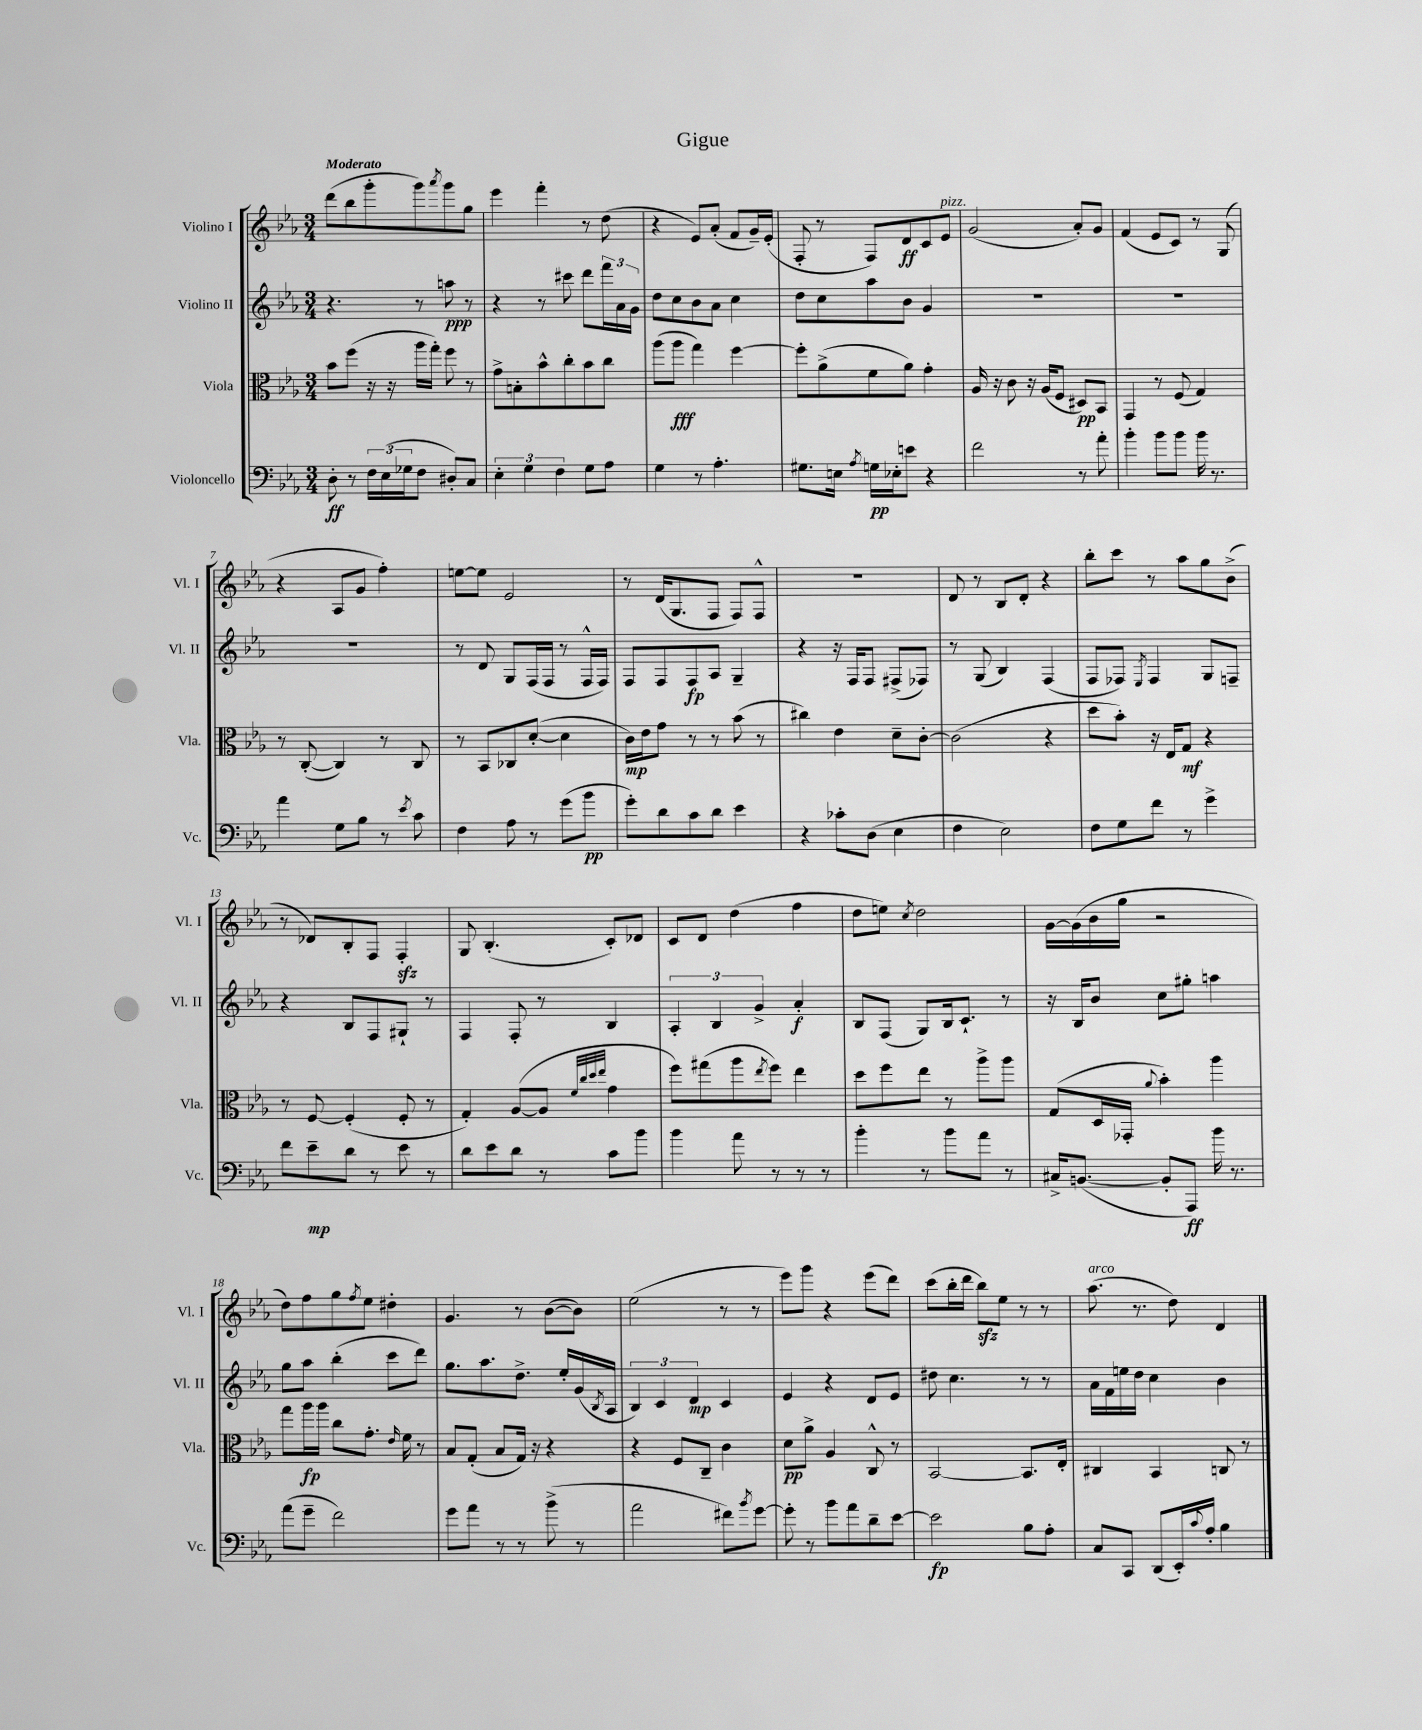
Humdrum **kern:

**kern	**dynam	**kern	**dynam	**kern	**dynam	**kern	**dynam
*part4	*part4	*part3	*part3	*part2	*part2	*part1	*part1
*staff4	*staff4	*staff3	*staff3	*staff2	*staff2	*staff1	*staff1
*I"Violoncello	*	*I"Viola	*	*I"Violino II	*	*I"Violino I	*
*I'Vc.	*	*I'Vla.	*	*I'Vl. II	*	*I'Vl. I	*
*clefF4	*	*clefC3	*	*clefG2	*	*clefG2	*
*k[b-e-a-]	*	*k[b-e-a-]	*	*k[b-e-a-]	*	*k[b-e-a-]	*
*M3/4	*	*M3/4	*	*M3/4	*	*M3/4	*
=1	=1	=1	=1	=1	=1	=1	=1
!	!	!	!	!	!	!LO:TX:a:B:t=Moderato	!
8D'\	ff	8b-\L	.	4.r	.	(8ddd\L	.
8r	.	(8ff\J	.	.	.	8bb-\	.
24F\LL	.	16r	.	.	.	8ggg'\	.
(24E-\	.	.	.	.	.	.	.
.	.	16r	.	.	.	.	.
24G-X\J	.	.	.	.	.	.	.
8F\J	.	16aa-\LL	.	8r	.	8ggg\)	.
.	.	16gg'\JJ)	.	.	.	.	.
.	.	.	.	.	.	8qaaa-/	.
8D#X'/L)	.	8ff\	.	8aan\	ppp	8ggg\	.
8C/J	.	8r	.	8r	.	8gg\J	.
=2	=2	=2	=2	=2	=2	=2	=2
6E-'\	.	8g^\L	.	4r	.	4eee-\	.
.	.	8Bn'\	.	.	.	.	.
6G\	.	.	.	.	.	.	.
.	.	8b-^^\	.	8r	.	4fff'\	.
6F\	.	.	.	.	.	.	.
.	.	8cc'\	.	8ccc#X\	.	.	.
8G\L	.	8b-\	.	8ddd\L	.	8r	.
8A-\J	.	8cc\J	.	24fff\L	.	(8dd\	.
.	.	.	.	24a-\	.	.	.
.	.	.	.	24g\JJ	.	.	.
=3	=3	=3	=3	=3	=3	=3	=3
4G\	.	(8aa-\L	.	8dd\L	.	4r	.
.	.	8aa-\J	fff	8cc\	.	.	.
8r	.	4gg\)	.	8b-\	.	8e-/L)	.
4.A-'\	.	.	.	8a-\J	.	(8a-'/J	.
.	.	[4ff\	.	4cc\	.	8f/L	.
.	.	.	.	.	.	16g~/L)	.
.	.	.	.	.	.	(16e-'/JJ	.
=4	=4	=4	=4	=4	=4	=4	=4
8.G#X\L	.	8ff'\L]	.	8dd\L	.	8F'/	.
.	.	(8a-^\	.	8cc\	.	8r	.
16En\Jk	.	.	.	.	.	.	.
8qA-/	.	.	.	.	.	.	.
16Gn\LL	pp	8f\	.	8aa-\	.	8F/L)	.
16E-X'\J	.	.	.	.	.	.	.
8en\J	.	8a-\J)	.	8b-\J	.	8d/	ff
4r	.	4g'\	.	4g/	.	8c/	.
!	!	!	!	!	!	!LO:TX:a:i:t=pizz.	!
.	.	.	.	.	.	8e-/J	.
=5	=5	=5	=5	=5	=5	=5	=5
2f\	.	16A-/	.	2.r	.	(2g/	.
.	.	16r	.	.	.	.	.
.	.	8c\	.	.	.	.	.
.	.	16r	.	.	.	.	.
.	.	(16A-/KL	.	.	.	.	.
.	.	8F/J	.	.	.	.	.
8r	.	8D#X/L)	pp	.	.	8a-'/L)	.
8a-'\	.	8BB-/J	.	.	.	8g/J	.
=6	=6	=6	=6	=6	=6	=6	=6
4b-'\	.	4GG/	.	2.r	.	(4f/	.
8b-\L	.	8r	.	.	.	8e-/L	.
8b-\J	.	(8F/	.	.	.	8c/J)	.
16b-\	.	4G/)	.	.	.	8r	.
8.r	.	.	.	.	.	.	.
.	.	.	.	.	.	(8G/	.
!!LO:LB:g=z
=7	=7	=7	=7	=7	=7	=7	=7
4a-\	.	8r	.	2.r	.	4r	.
.	.	([8C'/	.	.	.	.	.
8G\L	.	4C/])	.	.	.	8A-/L	.
8B-\J	.	.	.	.	.	8g/J	.
8r	.	8r	.	.	.	4ff'\)	.
8qe-/	.	.	.	.	.	.	.
8c\	.	8C/	.	.	.	.	.
=8	=8	=8	=8	=8	=8	=8	=8
4F\	.	8r	.	8r	.	[8een\L	.
.	.	8BB-/L	.	8d/	.	8ee\J]	.
8A-\	.	8C-X/	.	8G/L	.	2e-/	.
8r	.	([8d'/J	.	(16F/L	.	.	.
.	.	.	.	16F/JJ	.	.	.
(8g\L	.	4d\]	.	8r	.	.	.
8b-\J	pp	.	.	16F^^/LL	.	.	.
.	.	.	.	16F/JJ)	.	.	.
=9	=9	=9	=9	=9	=9	=9	=9
8g'\L)	.	16c\LL)	mp	8F/L	.	8r	.
.	.	16e-\J	.	.	.	.	.
8d\	.	8g\J	.	8F/	.	(16d/KL	.
.	.	.	.	.	.	8.G/	.
8c\	.	8r	.	8F/	fp	.	.
8d\J	.	8r	.	8A-/J	.	8F/J	.
4e-\	.	(8b-\	.	4G~/	.	8F/L)	.
.	.	8r	.	.	.	8F^^/J	.
=10	=10	=10	=10	=10	=10	=10	=10
4r	.	4cc#X\)	.	4r	.	2.r	.
8c-X'\L	.	4e-\	.	16r	.	.	.
.	.	.	.	16F/KL	.	.	.
(8D\J	.	.	.	8F/J	.	.	.
4E-\	.	8d~\L	.	(8F#X^/L	.	.	.
.	.	[8c'\J	.	8F-X/J)	.	.	.
=11	=11	=11	=11	=11	=11	=11	=11
4F\	.	(2c\]	.	8r	.	8d/	.
.	.	.	.	(8G/	.	8r	.
2E-\)	.	.	.	4B-/)	.	8B-/L	.
.	.	.	.	.	.	8d'/J	.
.	.	4r	.	(4F/	.	4r	.
=12	=12	=12	=12	=12	=12	=12	=12
8F\L	.	8dd\L	.	8F/L	.	8bb-'\L	.
8G\	.	8b-'\J)	.	8F-X/J)	.	8ccc\J	.
.	.	.	.	8qE-/	.	.	.
8f\J	.	16r	.	4F-/	.	8r	.
.	.	16E-/KL	.	.	.	.	.
8r	.	8G/J	mf	.	.	8aa-\L	.
4g^\	.	4r	.	8G/L	.	8gg\	.
.	.	.	.	8Fn~/J	.	(8b-^\J	.
!!LO:LB:g=z
=13	=13	=13	=13	=13	=13	=13	=13
8f\L	.	8r	.	4r	.	8r	.
8e-~\	mp	[8F/	.	.	.	8d-X/L)	.
8d\J	.	(4F'/]	.	8B-/L	.	8B-'/	.
8r	.	.	.	8F/	.	8F/J	.
8e-\	.	8F'/	.	8G#X`/J	.	4Fzz'/	.
8r	.	8r	.	8r	.	.	.
=14	=14	=14	=14	=14	=14	=14	=14
8d\L	.	4G'/)	.	4F/	.	8G/	.
8e-\	.	.	.	.	.	(4.B-'/	.
8d\J	.	([8A-/L	.	8F'/	.	.	.
8r	.	8A-/J]	.	8r	.	.	.
.	.	32qqf/LLL	.	.	.	.	.
.	.	32qqcc/	.	.	.	.	.
.	.	32qqdd/	.	.	.	.	.
.	.	32qqee-/JJJ	.	.	.	.	.
8c\L	.	4g\	.	4B-/	.	8c'/L)	.
8b-\J	.	.	.	.	.	8d-X/J	.
=15	=15	=15	=15	=15	=15	=15	=15
4b-\	.	8ff\L)	.	6A-'/	.	8c/L	.
.	.	(8gg#X\	.	.	.	8d/J	.
.	.	.	.	6B-/	.	.	.
8a-\	.	8aa-\	.	.	.	(4dd\	.
.	.	.	.	6g^/	.	.	.
.	.	8qee-/	.	.	.	.	.
8r	.	8ff\J)	.	.	.	.	.
8r	.	4ee-\	.	4a-'/	f	4ff\	.
8r	.	.	.	.	.	.	.
=16	=16	=16	=16	=16	=16	=16	=16
4b-'\	.	8dd\L	.	8B-/L	.	8dd\L	.
.	.	8ff\	.	(8F/J	.	8een\J)	.
.	.	.	.	.	.	8qcc/	.
8r	.	8ee-\J	.	8G/L)	.	2dd\	.
8b-\L	.	8r	.	16B-/k	.	.	.
.	.	.	.	8.c`/J	.	.	.
8a-\J	.	8aa-^\L	.	.	.	.	.
8r	.	8aa-\J	.	8r	.	.	.
=17	=17	=17	=17	=17	=17	=17	=17
16C#X^/KL	.	(8G/L	.	16r	.	[16g\LL	.
([8.BBn/J	.	.	.	16B-/KL	.	(16g\]	.
.	.	16D/L	.	8b-/J	.	16b-\	.
.	.	16GG-X'/JJ	.	.	.	16gg\JJ	.
.	.	8qqa-/	.	.	.	.	.
8BB'/L]	.	4b-'\)	.	8cc\L	.	2r	.
8AAA-/J)	ff	.	.	8gg#X'\J	.	.	.
16b-\	.	4aa-\	.	4aan\	.	.	.
8.r	.	.	.	.	.	.	.
!!LO:LB:g=z
=18	=18	=18	=18	=18	=18	=18	=18
(8a-\L	.	8gg\L	.	8gg\L	.	8dd\L)	.
8g~\J	.	16aa-\L	fp	8aa-\J	.	8ff\	.
.	.	16aa-\JJ	.	.	.	.	.
2f\)	.	8cc\L	.	(4bb-'\	.	8gg\	.
.	.	.	.	.	.	8qff/	.
.	.	8.g'\J	.	.	.	8ee-\J	.
.	.	.	.	8ccc\L	.	4dd#X'\	.
.	.	16qqe-/	.	.	.	.	.
.	.	16f\	.	.	.	.	.
.	.	8r	.	8ddd\J)	.	.	.
=19	=19	=19	=19	=19	=19	=19	=19
8g\L	.	8B-/L	.	8.gg\L	.	4.g/	.
8a-\J	.	(8G'/J	.	.	.	.	.
.	.	.	.	8.aa-\	.	.	.
8r	.	8B-/L	.	.	.	.	.
8r	.	16G/Jk)	.	8.dd^\J	.	8r	.
.	.	16r	.	.	.	.	.
(8b-^\	.	4r	.	.	.	([8b-\L	.
.	.	.	.	16ee-'/LL	.	.	.
8r	.	.	.	(16g/	.	8b-\J])	.
.	.	.	.	8qB-/	.	.	.
.	.	.	.	16A-/JJ	.	.	.
=20	=20	=20	=20	=20	=20	=20	=20
2a-\	.	4r	.	6B-/)	.	(2ee-\	.
.	.	.	.	6c/	.	.	.
.	.	8F/L	.	.	.	.	.
.	.	.	.	6d/	mp	.	.
.	.	8C~/J	.	.	.	.	.
8f#X\L)	.	4c\	.	4c/	.	8r	.
8qb-/	.	.	.	.	.	.	.
[8g\J	.	.	.	.	.	8r	.
=21	=21	=21	=21	=21	=21	=21	=21
8g'\]	.	8d\L	pp	4e-/	.	8eee-\L)	.
8r	.	8a-^\J	.	.	.	8ggg\J	.
8b-\L	.	4A-/	.	4r	.	4r	.
8a-\	.	.	.	.	.	.	.
8d~\	.	8C^^/	.	8d/L	.	(8eee-\L	.
[8e-\J	.	8r	.	8e-/J	.	8ddd\J)	.
=22	=22	=22	=22	=22	=22	=22	=22
2e-\]	fp	[2BB-/	.	8dd#X\	.	(8ccc\L	.
.	.	.	.	4.cc\	.	16bb-'\L	.
.	.	.	.	.	.	16ddd\JJ	.
.	.	.	.	.	.	8bb-zz\L)	.
.	.	.	.	.	.	8ee-\J	.
8B-\L	.	8.BB-/L]	.	8r	.	8r	.
8A-'\J	.	.	.	8r	.	8r	.
.	.	16E-'/Jk	.	.	.	.	.
=23	=23	=23	=23	=23	=23	=23	=23
!	!	!	!	!	!	!LO:TX:a:i:t=arco	!
8C/L	.	4C#X/	.	16a-\LL	.	(8.aa-\	.
.	.	.	.	16f\	.	.	.
8CC/J	.	.	.	16een\	.	.	.
.	.	.	.	16dd\JJ	.	8.r	.
(8DD/L	.	4BB-/	.	4cc\	.	.	.
16EE-'/L)	.	.	.	.	.	8dd\)	.
8qqc/	.	.	.	.	.	.	.
16A-'/JJ	.	.	.	.	.	.	.
4B-\	.	8Cn/	.	4b-\	.	4d/	.
.	.	8r	.	.	.	.	.
==	==	==	==	==	==	==	==
*-	*-	*-	*-	*-	*-	*-	*-
